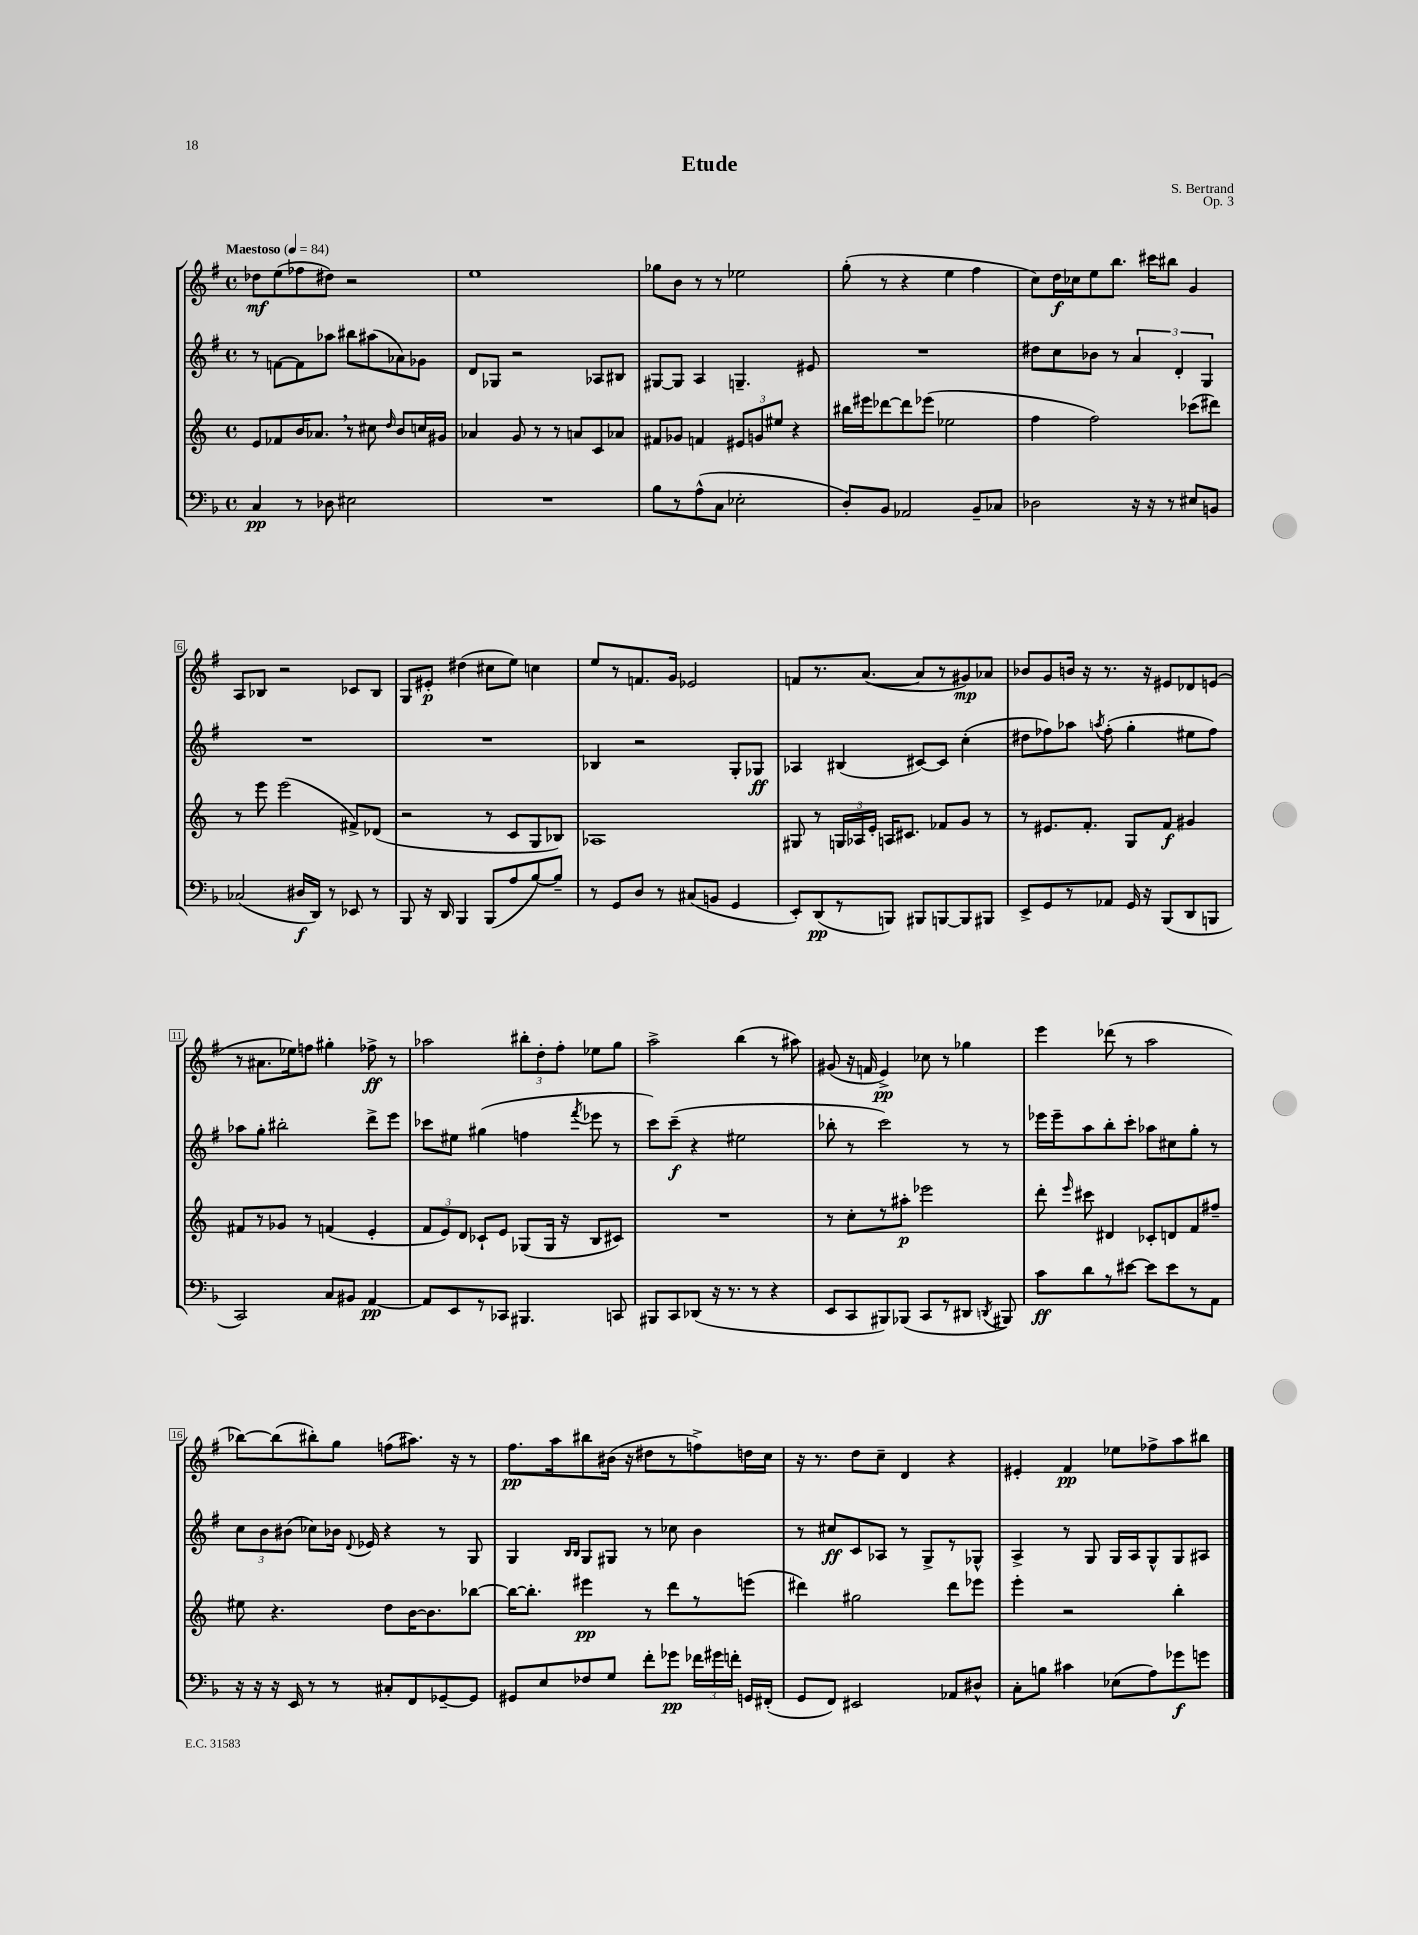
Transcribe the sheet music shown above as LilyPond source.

\header { title = "Etude" composer = "S. Bertrand" opus = "Op. 3" }
<<
\new StaffGroup <<
\new Staff = "s0" {
    \clef treble \key g \major \defaultTimeSignature \time 4/4 \tempo "Maestoso" 4 = 84
    \autoBeamOff des''8[\mf e''8( fes''8 dis''8]) r2 |
    e''1 |
    ges''8[ b'8] r8 r8 ees''2 |
    g''8-.( r8 r4 e''4 fis''4 |
    c''8[) d''16\f ces''16 e''8 b''8.] cis'''16[ bis''8] g'4 |
    a8[ bes8] r2 ces'8[ bes8] |
    g8[ eis'8]-.\p dis''4( cis''8[ e''8]) c''4 |
    e''8[ r8 f'8. g'16] ees'2 |
    f'8[ r8. a'8.]~( a'8[ r8 gis'8\mp) aes'8] |
    bes'8[ g'8 b'16] r16 r8. r16 eis'8[ des'8 e'8]( |
    r8 ais'8.[ ees''16) f''8] gis''4-. fes''8->\ff r8 |
    aes''2 \tuplet 3/2 { bis''8[-. d''8-. fis''8]-. } ees''8[ g''8] |
    a''2-> b''4( r8 ais''8) |
    gis'8( r16 f'16 e'4->\pp) ces''8 r8 ges''4 |
    e'''4 des'''8( r8 a''2 |
    bes''8[~) bes''8( bis''8-.) g''8] f''8[( ais''8.]) r16 r8 |
    fis''8.[\pp a''16 bis''8 bis'16]( r16 dis''8[ r8 f''8->) d''16 c''16] |
    r16 r8. d''8[ c''8]-- d'4 r4 |
    eis'4-. fis'4\pp ees''8[ fes''8-> a''8 bis''8] \bar "|." |
}
\new Staff = "s1" {
    \clef treble \key g \major \defaultTimeSignature \time 4/4
    \autoBeamOff r8 f'8[~ f'8 aes''8] bis''8[ ais''8( aes'8) ges'8] |
    d'8[ ges8] r2 aes8[ bis8] |
    gis8[~ gis8] a4 g4.-- eis'8 |
    R1 |
    dis''8[ c''8 bes'8] r8 \tuplet 3/2 { a'4 d'4-. g4 } |
    R1 |
    R1 |
    bes4 r2 g8[-. ges8]\ff |
    aes4 bis4( cis'8[~) cis'8] c''4-.( |
    dis''8[ fes''8) aes''8] \acciaccatura { a''8 } fes''8-.( g''4-. eis''8[ fes''8]) |
    aes''8[ g''8]-. bis''2-. d'''8[-> e'''8] |
    ces'''8[ eis''8] gis''4( f''4 \acciaccatura { fis'''8 } ees'''8 r8 |
    c'''8[) c'''8]--\f( r4 eis''2 |
    bes''8-. r8 c'''2) r8 r8 |
    ees'''16[ ees'''16-- a''8 b''8-. c'''8]-. aes''8[ cis''8 g''8]-. r8 |
    \tuplet 3/2 { c''8[ b'8 bis'8]( } ces''8[) bes'16] \appoggiatura { d'8 } ees'16 r4 r8 g8 |
    g4 \grace { b16[ b16] } g8[ gis8] r8 ces''8 b'4 |
    r8 cis''8[\ff c'8 aes8] r8 g8[-> r8 ges8]-^ |
    a4-> r8 g8 g16[ a16 g8-^ g8 ais8] \bar "|." |
}
\new Staff = "s2" {
    \clef treble \key c \major \defaultTimeSignature \time 4/4
    \autoBeamOff e'8[ fes'8 b'16 aes'8.] \breathe r8 cis''8 \grace { d''16 } b'8[ c''16 gis'16] |
    aes'4 g'8 r8 r8 a'8[ c'8 aes'8] |
    fis'8[ ges'8] f'4 \tuplet 3/2 { eis'8[ g'8 eis''8] } r4 |
    bis''16[ eis'''16 des'''8~ des'''8 ees'''8]( ees''2 |
    f''4 f''2) ces'''8[( dis'''8]) |
    r8 e'''8 e'''2( fis'8[->) des'8]( |
    r2 r8 c'8[ g8 bes8]) |
    aes1 |
    gis8 r8 \tuplet 3/2 { g16[ aes16 e'16]-. } a16[ cis'8.] fes'8[ g'8] r8 |
    r8 eis'8.[ f'8.]-. g8[ f'8]\f gis'4 |
    fis'8[ r8 ges'8] r8 f'4( e'4-. |
    \tuplet 3/2 { f'8[ e'8) d'8] } ces'8[-! e'8] ges8[( ges16] r16 b8[ cis'8]) |
    R1 |
    r8 c''8[-. r8 ais''8]-.\p ees'''2 |
    d'''8-. \grace { e'''16 } cis'''8 dis'4 ces'8[-. d'8 f'8 fis''8]-- |
    eis''8 r4. d''8[ b'16~ b'8. bes''8]~ |
    bes''16[~ bes''8.]-. eis'''4\pp r8 d'''8[ r8 e'''8]( |
    dis'''4) gis''2 dis'''8[ ees'''8] |
    e'''4-. r2 b''4-. \bar "|." |
}
\new Staff = "s3" {
    \clef bass \key f \major \defaultTimeSignature \time 4/4
    \autoBeamOff c4\pp r8 des8 eis2 |
    R1 |
    bes8[ r8 a8-^( c8] ees2-. |
    d8[-.) bes,8] aes,2 bes,8[-- ces8] |
    des2 r16 r16 r8 eis8[ b,8] |
    ces2( dis16[\f d,16]) r8 ees,8 r8 |
    bes,,8 r16 d,16 bes,,4 bes,,8[( a8 bes8~) bes8]-- |
    r8 g,8[ d8] r8 cis8[( b,8] g,4 |
    e,8[-.) d,8\pp( r8 b,,8]) bis,,8[ b,,8~ b,,8 bis,,8] |
    e,8[-> g,8 r8 aes,8] g,16 r16 bes,,8[( d,8 b,,8] |
    c,2) c8[ bis,8] a,4~\pp |
    a,8[ e,8 r8 ces,8] bis,,4. c,8 |
    bis,,8[ c,8 des,8]( r16 r8. r8 r4 |
    e,8[ c,8 bis,,8) bes,,8]( c,8[ r8 dis,8] \acciaccatura { d,8 } bis,,8) |
    c'8[\ff d'8 r8 eis'8]~ eis'8[ eis'8 r8 a,8] |
    r16 r16 r16 e,16 r8 r8 cis8[-. f,8 ges,8~-- ges,8] |
    gis,8[ e8 fes8 g8] f'8[-. ges'8]\pp \tuplet 3/2 { fes'16[ gis'16 f'16]-. } g,16[ fis,16]-.( |
    g,8[ f,8]) eis,2 aes,8[ dis8]-^ |
    c8[-. b8] cis'4 ees8[( a8) ges'8\f g'8] \bar "|." |
}
>>
>>
\layout { \context { \Score \override BarNumber.stencil = #(make-stencil-boxer 0.1 0.3 ly:text-interface::print) } }
